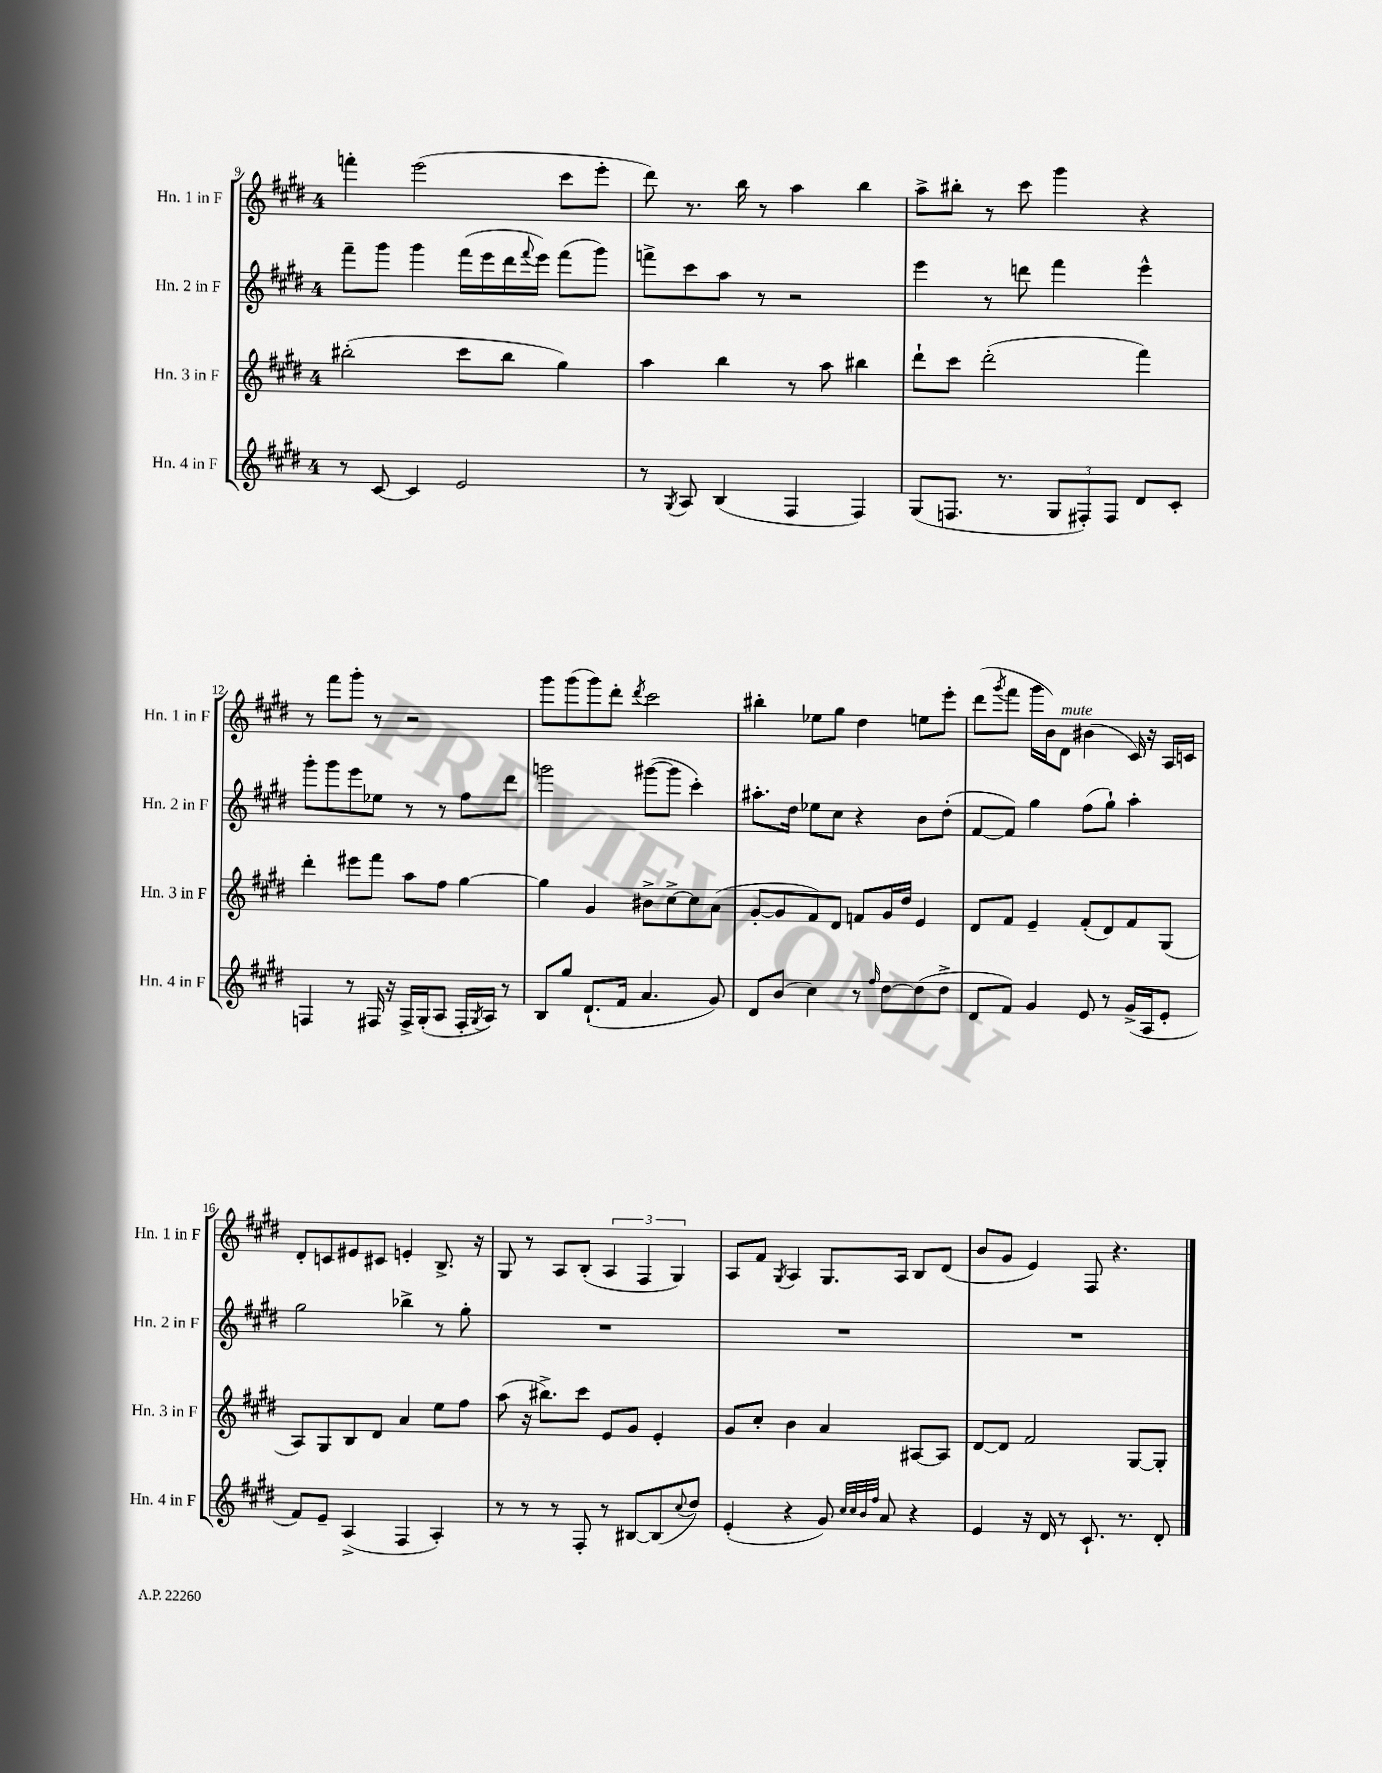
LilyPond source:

<<
\new StaffGroup <<
\new Staff = "s0" \with { instrumentName = "Hn. 1 in F" shortInstrumentName = "Hn. 1 in F" } {
    \clef treble \key e \major \once \override Staff.TimeSignature.style = #'single-digit \time 4/4
    f'''4-. e'''2( cis'''8 e'''8-. |
    dis'''8) r8. b''16 r8 a''4 b''4 |
    a''8-> bis''8-. r8 cis'''8 gis'''4 r4 |
    r8 fis'''8 gis'''8-. r8 r2 |
    gis'''8 gis'''8( gis'''8) dis'''8-. \acciaccatura { dis'''8 } cis'''2 |
    bis''4-. ees''8 gis''8 dis''4 e''8 e'''8-. |
    dis'''8( \acciaccatura { gis'''8 } fis'''8 gis'''16 b'16) dis'8^\markup { \italic "mute" } bis'4( cis'16) r16 a16 c'16 |
    dis'8-. c'8 eis'8 cis'8 e'4-. b8.-> r16 |
    gis8 r8 a8 b8-.( \tuplet 3/2 { a4 fis4 gis4) } |
    a8 fis'8 \acciaccatura { gis8 } a4 gis8. a16 b8 dis'8( |
    b'8 gis'8 e'4) fis8 r4. \bar "|." |
}
\new Staff = "s1" \with { instrumentName = "Hn. 2 in F" shortInstrumentName = "Hn. 2 in F" } {
    \clef treble \key e \major \once \override Staff.TimeSignature.style = #'single-digit \time 4/4
    fis'''8-- gis'''8 gis'''4 fis'''16( e'''16 dis'''16 \appoggiatura { fis'''8 } e'''16) fis'''8( gis'''8) |
    f'''8-> cis'''8 a''8 r8 r2 |
    e'''4 r8 d'''8 fis'''4 e'''4-^ |
    gis'''8-. gis'''8 e'''8 ees''8 r8 r8 fis''8 dis'''8 |
    g'''2 gis'''8~( gis'''8 cis'''4-.) |
    ais''8.-. dis''16 ees''8 cis''8 r4 b'8 dis''8-.( |
    fis'8~ fis'8) gis''4 fis''8( gis''8-!) a''4-. |
    gis''2 bes''4-> r8 gis''8-. |
    R1 |
    R1 |
    R1 \bar "|." |
}
\new Staff = "s2" \with { instrumentName = "Hn. 3 in F" shortInstrumentName = "Hn. 3 in F" } {
    \clef treble \key e \major \once \override Staff.TimeSignature.style = #'single-digit \time 4/4
    bis''2-.( cis'''8 bis''8 gis''4) |
    a''4 b''4 r8 a''8 bis''4 |
    dis'''8-! cis'''8 dis'''2-.( fis'''4) |
    dis'''4-. eis'''8 fis'''8 a''8 fis''8 gis''4~ |
    gis''4 gis'4 bis'8-> cis''8~-> cis''8 a'8( |
    gis'8~-. gis'8 fis'8) dis'8 f'8 gis'16 dis''16 e'4 |
    dis'8 fis'8 e'4-- fis'8-.( dis'8) fis'8 gis8( |
    a8) gis8 b8 dis'8 a'4 e''8 fis''8 |
    a''8( r16 bis''8.->) cis'''8 e'8 gis'8 e'4-. |
    gis'8 cis''8-. b'4 a'4 ais8~ ais8 |
    dis'8~ dis'8 fis'2 gis8~ gis8-. \bar "|." |
}
\new Staff = "s3" \with { instrumentName = "Hn. 4 in F" shortInstrumentName = "Hn. 4 in F" } {
    \clef treble \key e \major \once \override Staff.TimeSignature.style = #'single-digit \time 4/4
    r8 cis'8~ cis'4 e'2 |
    r8 \acciaccatura { gis8 } a8 b4( fis4 fis4) |
    gis8( f8. r8. \tuplet 3/2 { gis8 fis8-.) fis8 } dis'8 cis'8-. |
    f4 r8 fis16 r16 fis16-> gis16-.( a8 fis16-. \acciaccatura { gis8 } a16) r8 |
    b8 gis''8 dis'8.-!( fis'16 a'4. gis'8) |
    dis'8 b'8( cis''4) r8 \grace { fis''16 } dis''8~ dis''8( dis''8-> |
    dis'8 fis'8) gis'4 e'8 r8 gis'16->( a16 e'8-. |
    fis'8) e'8-- a4->( fis4 a4-.) |
    r8 r8 r8 fis8-. r8 bis8~ bis8( \appoggiatura { cis''8 } dis''8) |
    e'4-.( r4 gis'8) \grace { cis''32 cis''32 b'32 fis''32 } a'8 r4 |
    e'4 r16 dis'16 r8 cis'8.-! r8. dis'8-. \bar "|." |
}
>>
>>
\layout { \context { \Score currentBarNumber = #9 } }
